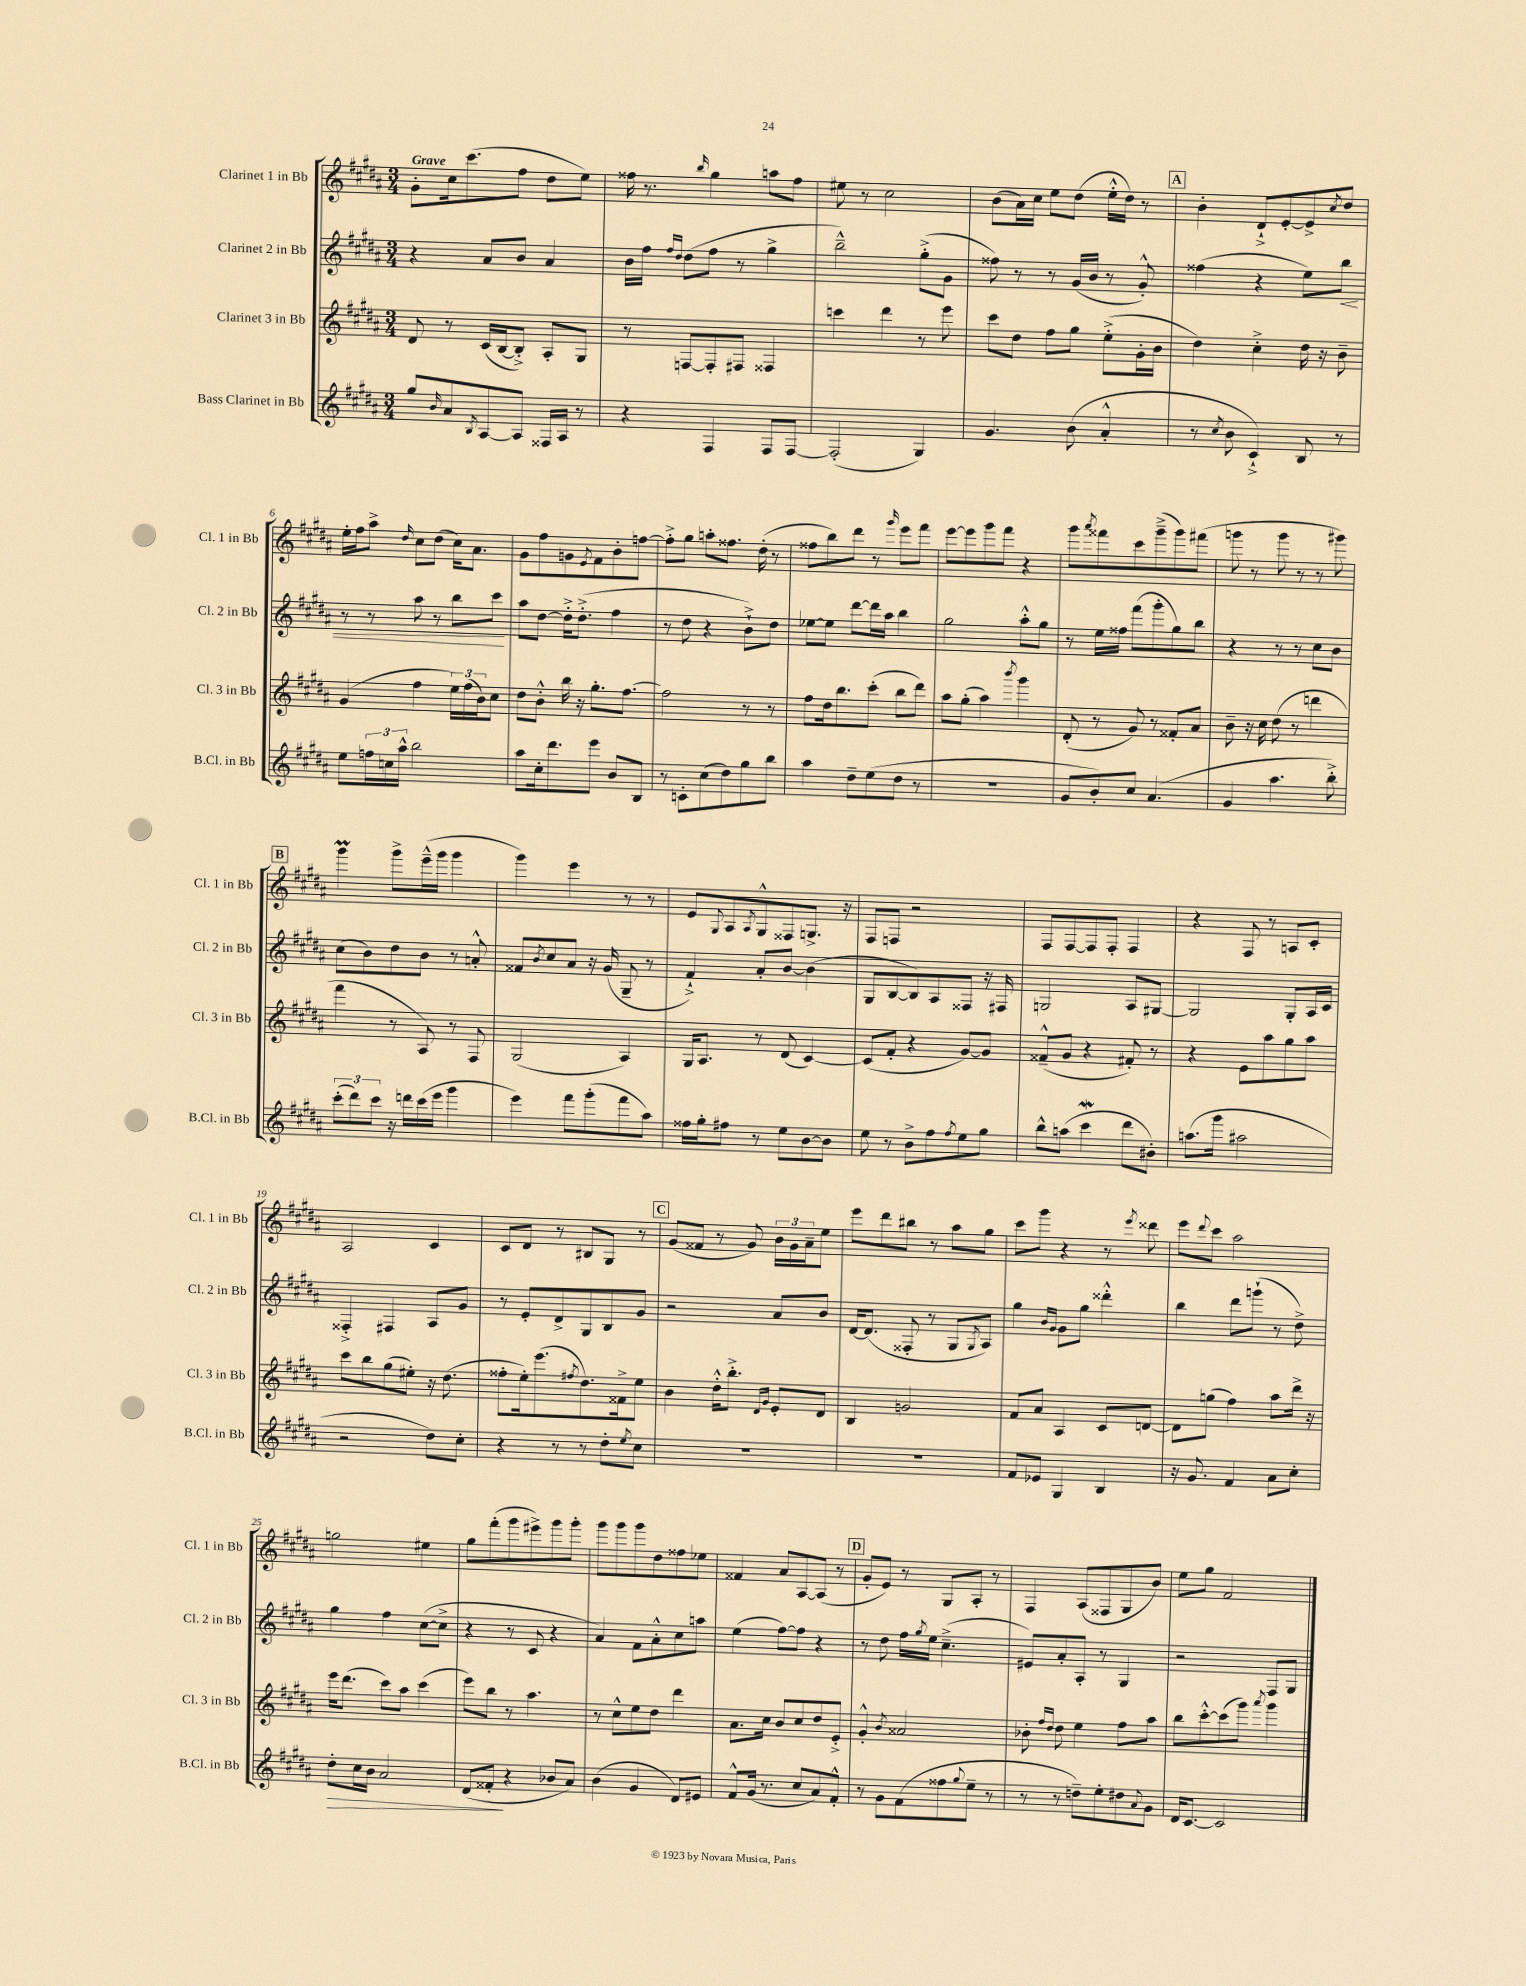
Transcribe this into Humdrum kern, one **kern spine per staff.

**kern	**kern	**kern	**kern
*staff4	*staff3	*staff2	*staff1
*clefG2	*clefG2	*clefG2	*clefG2
*k[f#c#g#d#a#]	*k[f#c#g#d#a#]	*k[f#c#g#d#a#]	*k[f#c#g#d#a#]
*M3/4	*M3/4	*M3/4	*M3/4
8gg#	8d#	4r	8g#'
16qqb	.	.	.
8a#	8r	.	16cc#
.	.	.	(8.ccc#
8qB	.	.	.
[8A#	(16c#	8a#	.
.	[16B	.	.
8A#]	8B'^])	8b	8ff#
16F##	8A#'	4a#	8dd#
16A#	.	.	.
8r	8G#	.	8ee)
=	=	=	=
4r	8r	16b	16ff##
.	.	16ff#	8.r
.	.	16qqff#	.
.	.	16qqdd#	.
.	[8F	(8dd#	.
.	.	.	16qqbb
4F#	8F']	8ff#	4gg#
.	8F#	8r	.
8F#	4F##	4gg#^	8aa
[8F#	.	.	8ff##
=	=	=	=
(2F#']	4ccc	2bb~^^)	8ee#
.	.	.	8r
.	4ddd#	.	2cc#
4G#)	8r	(8gg#'^	.
.	8eee	8g#	.
=	=	=	=
4.g#	8ccc#	8ff##)	(8b
.	8dd#	8r	16a#)
.	.	.	16cc#
.	8ff#	8r	8ee
(8b	8gg#	(16g#	(8dd#
.	.	16b	.
4a#'^^	(8ee'^	8r	16ee'^^
.	.	.	16dd#)
.	16g#'	8g#'^^)	8r
.	16b	.	.
=	=	=	=
8r	4dd#)	(4ff##	4b'
8qcc#	.	.	.
8b	.	.	.
4c#`^)	4cc#'^	4r	8d#`^
.	.	.	[8e'
8B	16dd#	8ee)	8e^]
.	16r	.	.
.	.	.	8qcc#
8r	8b~	8bb	8dd#
=	=	=	=
8ee	(4g#	8r	16ee'
.	.	.	16ff#
24ff	.	8r	8aa#^
24cc	.	.	.
24aa#^^	.	.	.
.	.	.	16qqdd#
2bb	4ff#	8aa#	8cc#
.	.	8r	(8dd#
.	24ee)	8bb	16cc#)
.	(24ff#	.	.
.	.	.	8.a#
.	24b)	.	.
.	8cc#	8ccc#	.
=	=	=	=
8aa#	8dd#	8aa#	8g#
16cc#'	8b'^^	[8dd#	8ff#
8.ddd#	.	.	.
.	16bb	16dd#'^]	8g
.	16r	(8.dd#'^	.
.	.	.	8qe
8eee	8.gg#'	.	8f#
8b	.	4ff#	8b'
.	[8.ff#	.	.
8B	.	.	[8ff
=	=	=	=
8r	2ff#]	8r	8ff'^]
8c'	.	8dd#	8gg#
(8cc#	.	4r	8aa'
8dd#)	.	.	8.ff##
8gg#	8r	8b`^)	.
.	.	.	(16dd#'
8bb	8r	8dd#	8r
=	=	=	=
4aa#	8ff#	[8ee-	8ff##
.	16dd#	8ee-]	8bb)
.	8.bb	.	.
8dd#~	.	[8ddd#	8ddd#
(8ee	(8ccc#'	16ddd#]	8r
.	.	16aa#	.
.	.	.	16qqggg#
8dd#	8bb	4bb	8eee
8r	8ddd#)	.	8fff#
=	=	=	=
2.r	8aa#	2gg#	[8eee
.	(8gg#'	.	8eee]
.	4aa#)	.	8ggg#
.	.	.	8fff#
.	8qbbb	.	.
.	4ggg#	8aa#'^^	4r
.	.	8gg#	.
=	=	=	=
8g#	(8d#'	8r	8ggg#
.	.	.	8qaaa#
8b')	8r	16ee	8fff##
.	.	16ff##	.
8cc#	8g#)	(8fff#	8ccc#
(4.a#	8r	8ggg#'	(8ggg#~^
.	8f##'	8gg#)	8ggg#)
.	8a#	8bb	(8fff#
=	=	=	=
4g#	8b~	4r	8ggg
.	16r	.	8r
.	16cc#	.	.
4.aa#	(8dd#	8r	8ggg
.	8r	8r	8r
.	4ddd	8cc#	8r
8bb'^)	.	8b	8ggg#)
=	=	=	=
(12ccc#'	4fff#	(8cc#	4ggg#
12ddd#)	.	.	.
.	.	8b)	.
12ccc#	.	.	.
16r	8r	8dd#	8ggg#^
16ddd	.	.	.
(16ccc#	8A#)	8b	(16eee~^^
16eee	.	.	16ggg#
4ggg#	8r	8r	4ggg#
.	8F#	8a'^^	.
=	=	=	=
4eee)	(2G#	8f##	4ggg#)
.	.	8qb	.
.	.	8cc#	.
8fff#	.	8a#	4eee
(8ggg#'	.	16r	.
.	.	(16g#	.
8fff#	4A#)	8G#~	8r
8aa#)	.	8r	8r
=	=	=	=
16ff##	16G#	4f#`^)	8e
16gg#'	8.A#	.	.
.	.	.	8qqG#
8ff#	.	.	8A#
.	.	.	8qA#
8r	8r	8a#'	8G#^^
8ee	(8d#	[8b	8F##
[8b	[4c#)	(4b]	8.G^
8b]	.	.	.
.	.	.	16r
=	=	=	=
8ee	(8c#]	8G#	8F#
8r	8f#'	[8B	8F
8b^	4r	8B])	2r
8ff#	.	8A#	.
8qff#	.	.	.
8ee	[8g#)	8F##	.
8gg#	8g#]	16r	.
.	.	16F#	.
=	=	=	=
8bb^^	(8f##~^^	2G	8F#
(8aa	8g#	.	[8F#
4ccc#	4r	.	8F#]
.	.	.	8F#'
8ddd#	8f#')	8A#	4F#
8b#')	8r	[8G#	.
=	=	=	=
(8.aa	4r	2G#]	4r
16ggg#	.	.	.
2aa#	8e	.	8F#
.	8aa#	.	8r
.	8gg#	8G#'	8A
.	8aa#	16A#	8c#'
.	.	16c#	.
=	=	=	=
2r	8ccc#	4F##'^	2A#
.	8bb	.	.
.	(8gg#	4F#	.
.	8ee#')	.	.
8dd#)	16r	8A#	4c#
.	(8.dd#	.	.
8cc#'	.	8g#	.
=	=	=	=
4r	8ff##'	8r	8c#
.	16ee')	8e'	8d#
.	(8.eee	.	.
8r	.	8d#^	8r
.	8qff#	.	.
8r	8.dd#)	8G#	8B#
8dd#'	.	8B	8G#
.	16f##^	.	.
8qee	.	.	.
8cc#	8ee	8g#	8r
=	=	=	=
2.r	4b	2r	(8g#
.	.	.	8f##
.	16dd#'^^	.	8r
.	8.bb'^	.	.
.	.	.	8g#)
.	16qqd#	.	.
.	16qqg#	.	.
.	8e'	8a#	24b
.	.	.	24g#
.	.	.	24a#~
.	8d#	8b	8ee
=	=	=	=
2.r	4B	[16d#	8eee
.	.	(8.d#]	.
.	.	.	8ddd#
.	2g	8F##'	8bb#
.	.	8r	8r
.	.	8G#	8aa#
.	.	8qG#	.
.	.	8A#)	8gg#
=	=	=	=
8f#	8f#	4gg#	8ccc#
8e-	8a#	.	8ggg#
.	.	16qqb	.
.	.	16qqg#	.
4G#	4A#	8g#	4r
.	.	8gg#	.
4B	8c#	4ddd##'^^	8r
.	.	.	8qeee
.	[8d	.	8ddd##
=	=	=	=
16r	8d]	4bb	8eee
8.g#	.	.	.
.	.	.	8qqddd#
.	(8gg	.	8ccc#
4f#	4ff#)	8ddd#	2aa#
.	.	(8ggg`	.
8a#	8aa#	8r	.
8cc#'	16ddd#^	8dd#^)	.
.	16r	.	.
=	=	=	=
8dd#'	16eee	4gg#	2gg
.	(8.ddd#	.	.
16cc#	.	.	.
16b	.	.	.
2a#	8ccc#)	4ff#	.
.	8aa#	.	.
.	(4ccc#	([8cc#	4ee#
.	.	8cc#^]	.
=	=	=	=
(8d#	8eee)	4r	8gg#
8f##'	8bb	.	(8fff#'
4r	8r	8r	8ggg#
.	4.aa#	8c#	8eee#^)
8b-	.	4r	8ggg#
8a#)	.	.	8ggg#'
=	=	=	=
(4b	8r	4a#)	8ggg#
.	8cc#^^	.	8ggg#
4g#	8ee	8f#	8ggg#
.	8dd#	8a#'^^	8dd#
8d#)	4ddd#	8cc#	8ff##
8e#	.	8aa	8ee-
=	=	=	=
8f#^^	8.a#	(4ee	4f##
(16g#	.	.	.
8.r	16cc#	.	.
.	8b	[8ff#)	8a#
8cc#	8cc#	8ff#]	[8A#
8a#)	8dd#	4r	(8A#]
8f#'^^	8e'^	.	8r
=	=	=	=
8r	4g#'^^	8r	8g#'
8g#	.	8dd#	8e)
.	8qb	.	.
(8f#	2a##	16ff#	8r
.	.	8qgg#	.
.	.	16ee	.
8ff##	.	(4.cc#~^	8G#
8qqgg#	.	.	.
8ee~	.	.	8A#'
8r	.	.	8r
=	=	=	=
8r	8b-'	8e#)	4F#
.	16qqff#	.	.
.	16qqdd#	.	.
8r	8dd#	8a#'	.
8dd~)	4ee	8A#'	(8A#
8ee'	.	8r	8F##
8dd#	8ff#	4G#	8G#
8qqa#	.	.	.
8g#	8aa#	.	8b)
=	=	=	=
16d#	8bb	2r	8ee
[8.c#	.	.	.
.	[8ccc#'^^	.	8gg#
2c#]	(8ccc#]	.	2f#
.	8ggg#)	.	.
.	8qaaa#	.	.
.	4ggg#	8F#	.
.	.	8G#	.
==	==	==	==
*-	*-	*-	*-
